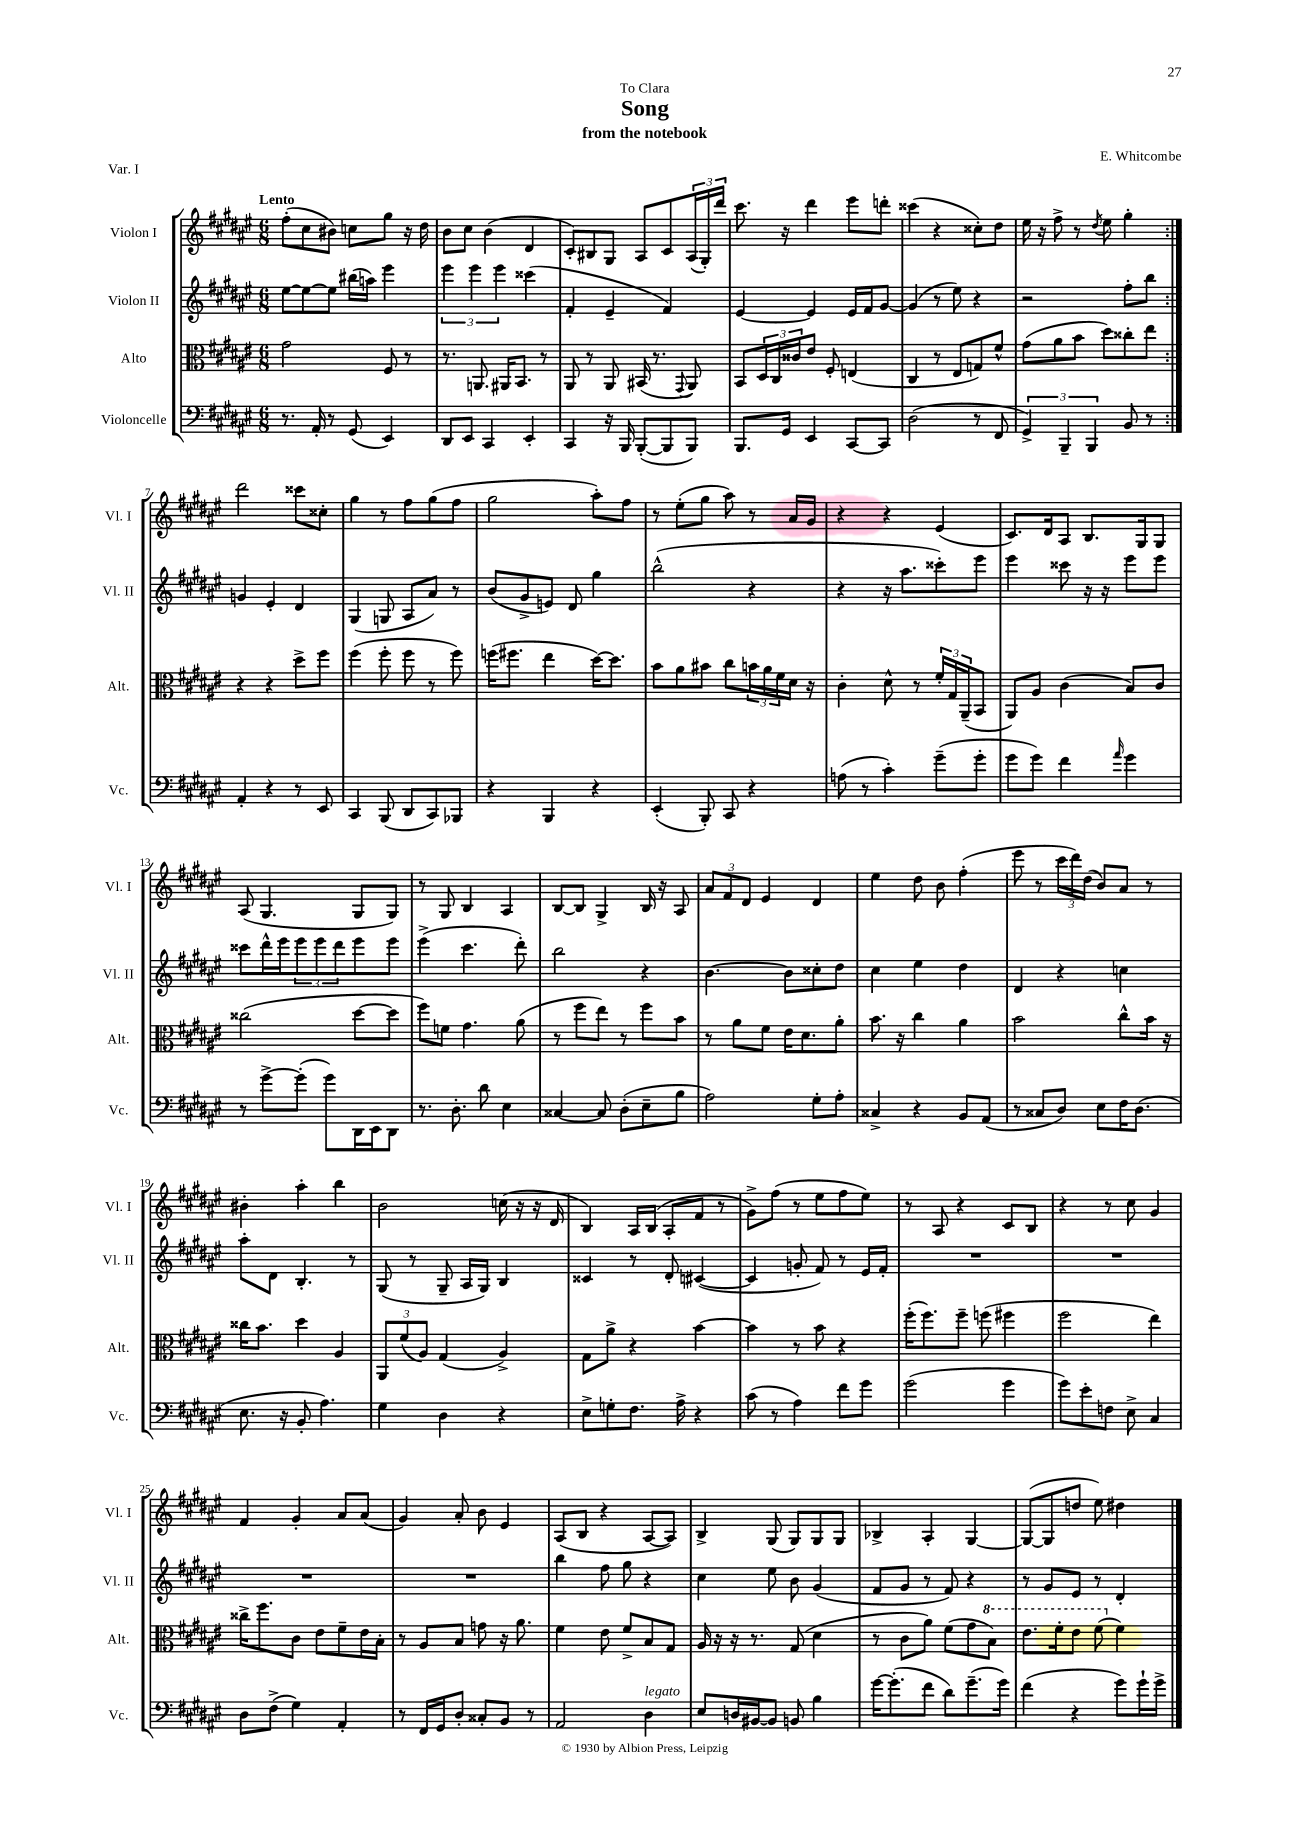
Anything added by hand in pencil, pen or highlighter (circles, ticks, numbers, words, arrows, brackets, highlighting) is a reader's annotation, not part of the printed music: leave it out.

**kern	**kern	**kern	**kern
*staff4	*staff3	*staff2	*staff1
*clefF4	*clefC3	*clefG2	*clefG2
*k[f#c#g#d#a#e#]	*k[f#c#g#d#a#e#]	*k[f#c#g#d#a#e#]	*k[f#c#g#d#a#e#]
*M6/8	*M6/8	*M6/8	*M6/8
8.r	2g#	[8ee#	(8ff#'
.	.	8ee#_	8cc#
16AA#'	.	.	.
8r	.	8ee#]	8b#)
(8GG#	.	(16bb#	8cc
.	.	16aa)	.
4EE#)	8F#	4eee#	8gg#
.	8r	.	16r
.	.	.	16dd#
=	=	=	=
8DD#	8.r	6eee#	8b
8EE#	.	.	8cc#
.	.	6eee#	.
.	8.AA	.	.
4CC#	.	.	(4b
.	.	6eee#	.
.	16AA#	.	.
.	8.BB	.	.
4EE#'	.	(4ccc##	4d#
.	8r	.	.
=	=	=	=
4CC#	8AA#	4f#'	8c#')
.	8r	.	8B#
16r	8AA#	4e#~	8G#
16BBB	.	.	.
([8BBB'	(16BB#	.	8A#
.	8.r	.	.
8BBB]	.	4f#)	8c#
.	8qqGG#	.	.
8BBB)	8AA#)	.	(24A#
.	.	.	24G#')
.	.	.	24ddd#
=	=	=	=
8.BBB	8BB	[4e#	8.ccc#
.	24D#	.	.
.	24C#	.	.
16GG#	.	.	16r
.	24c##	.	.
4EE#	8e#	4e#]	4ddd#
.	8F#'	.	.
[8CC#	(4E	16e#	8eee#
.	.	16f#	.
8CC#]	.	[8g#	8ddd'
=	=	=	=
(2D#	4C#	(4g#]	(4ccc##
.	8r	8r	4r
.	8E#	8ee#)	.
8r	8G)	4r	8cc##')
8FF#	8f#^^	.	8dd#
=	=	=	=
6GG#^)	(8g#	2r	16ee#
.	.	.	16r
.	8a#	.	8ff#^
6BBB~	.	.	.
.	8b	.	8r
6BBB	.	.	.
.	.	.	8qdd#
.	8dd#)	.	8ee#
8BB	8cc##'	8ff#'	4gg#'
8r	8ee#	8bb	.
=:|!	=:|!	=:|!	=:|!
4AA#'	4r	4g	2ddd#
4r	4r	4e#'	.
8r	8dd#^	4d#	8ccc##
8EE#	8ff#	.	8cc##'
=	=	=	=
4CC#	(4ff#	(4G#	4gg#
(8BBB	8ff#'	8G	8r
8DD#	8ff#	8A#	8ff#
8CC#)	8r	8a#)	(8gg#
8BBB-	8ff#)	8r	8ff#
=	=	=	=
4r	(16ff	(8b	2gg#
.	8.ff#	.	.
.	.	8g#^	.
4BBB	4ee#	8e)	.
.	.	8d#	.
4r	[16dd#)	4gg#	8aa#')
.	8.dd#]	.	.
.	.	.	8ff#
=	=	=	=
(4EE#'	8b	(2bb^^	8r
.	8a#	.	(8ee#'
8BBB')	8b#	.	8gg#
8CC#	8cc#	.	8aa#)
4r	24b	4r	8r
.	24a#	.	.
.	24f#	.	.
.	16d#	.	16a#
.	16r	.	16g#
=	=	=	=
(8A	4c#'	4r	4r
8r	.	.	.
4c#')	8d#^^	16r	4r
.	.	8.aa#	.
.	8r	.	.
(8g#~	24f#'	8ccc##')	(4e#
.	24G#	.	.
.	(24AA#~	.	.
8g#'	8BB	8eee#	.
=	=	=	=
8g#	8AA#)	4eee#	8.c#)
8g#)	8A#	.	.
.	.	.	16d#
4f#	(4c#	8ccc##	8A#
.	.	16r	8.B
.	.	16r	.
16qqa#	.	.	.
4g#	8B)	8eee#	.
.	.	.	16G#
.	8c#	8eee#	8G#
=	=	=	=
8r	(2cc##	8ccc##	(8A#
[8g#^	.	16ddd#^^	4.G#
.	.	16eee#	.
(8g#']	.	12eee#	.
.	.	12eee#	.
8g#)	.	.	.
.	.	12ddd#	.
16DD#	[8dd#	8eee#	8G#
16EE#	.	.	.
8DD#	8dd#]	8eee#	8G#)
=	=	=	=
8.r	8ff#)	(4eee#^	8r
.	8f	.	8G#
8.D#'	.	.	.
.	4.g#	4.ccc#	4B
8d#	.	.	.
4E#	.	.	4A#
.	(8a#	8ddd#')	.
=	=	=	=
[4C##	8r	2bb	[8B
.	8ff#	.	8B]
8C##]	8ee#)	.	4G#^
(8D#'	8r	.	.
8E#~	8ff#	4r	16B
.	.	.	16r
8B	8b	.	8A#
=	=	=	=
2A#)	8r	[4.b	12a#
.	.	.	12f#
.	8a#	.	.
.	.	.	12d#
.	8f#	.	4e#
.	16e#	8b]	.
.	8.d#	.	.
8G#'	.	8cc##'	4d#
8A#'	8a#'	8dd#	.
=	=	=	=
4C##^	8.b	4cc#	4ee#
.	16r	.	.
4r	4cc#	4ee#	8dd#
.	.	.	8b
8BB	4a#	4dd#	(4ff#'
(8AA#	.	.	.
=	=	=	=
8r	2b	4d#	8eee#
8C##	.	.	8r
8D#)	.	4r	24ccc#
.	.	.	24ddd#)
.	.	.	(24dd#
8E#	.	.	8b)
16F#	8cc#^^	4cc	8a#
(8.D#	.	.	.
.	16b	.	8r
.	16r	.	.
=	=	=	=
8.E#	16cc##	8aa#'	4b#'
.	8.b	.	.
.	.	8d#	.
16r	.	.	.
8BB'	4dd#	4.B'	4aa#'
4.A#)	.	.	.
.	4A#	.	4bb
.	.	8r	.
=	=	=	=
4G#	12AA#	(8G#	2b
.	(12f#	.	.
.	.	8r	.
.	12A#)	.	.
4D#	(4G#	8G#~	.
.	.	16A#	.
.	.	16G#)	.
4r	4A#^)	4B	(16cc
.	.	.	16r
.	.	.	16r
.	.	.	16d#
=	=	=	=
8E#^	8G#	4c##	4B)
8G'	8a#^	.	.
8.F#	4r	8r	16A#
.	.	.	(16B
.	.	8d#'	8A#'
16A#^	.	.	.
4r	[4b	([4c#	8f#
.	.	.	8r
=	=	=	=
(8c#	4b]	4c#]	8g#^)
8r	.	.	(8ff#
4A#)	8r	8g'	8r
.	8b	8f#)	8ee#
8f#	4r	8r	8ff#
8g#	.	16e#	8ee#)
.	.	16f#'	.
=	=	=	=
(2g#	(16ff#'	2.r	8r
.	8.ff#)	.	.
.	.	.	8A#
.	8ff#~	.	4r
.	(8ff	.	.
4g#	4ff#	.	8c#
.	.	.	8B
=	=	=	=
8g#)	2ff#	2.r	4r
8e#'	.	.	.
8F	.	.	8r
8E#^	.	.	8cc#
4C#	4ee#)	.	4g#
=	=	=	=
8D#	16cc##^	2.r	4f#
.	8.ff#	.	.
(8F#^	.	.	.
4G#)	8c#	.	4g#'
.	8e#	.	.
4AA#'	8f#~	.	8a#
.	16e#	.	(8a#
.	16B'	.	.
=	=	=	=
8r	8r	2.r	4g#)
16FF#	8A#	.	.
16GG#	.	.	.
8D#'	8B	.	8a#'
8C##'	8g	.	8b
8BB	16r	.	4e#
.	8.a#	.	.
8r	.	.	.
=	=	=	=
2AA#	4f#	4bb	(8A#
.	.	.	8B
.	8e#	8ff#	4r
.	8f#^	8gg#	.
4D#	8B	4r	[8A#
.	8G#	.	8A#])
=	=	=	=
8E#	16A#	4cc#	4B^
.	16r	.	.
16D	16r	.	.
[16BB#	8.r	.	.
8BB#]	.	8ee#	(8G#
8BB	(8G#	8b	8G#)
4B	4d#	(4g#	8G#
.	.	.	8G#
=	=	=	=
[16g#	8r	8f#	4B-^
(8.g#']	.	.	.
.	8c#	8g#	.
8f#	8a#)	8r	4A#'
8d#)	(8f#	8f#)	.
(8.g#~	8g#	4r	[4G#
.	8b)	.	.
16g#)	.	.	.
=	=	=	=
(4f#	8.ee#	8r	(8G#_
.	.	8g#	8G#]
.	16ff#'	.	.
4r	8ee#	8e#	8dd
.	(8ff#	8r	8ee#)
8g#)	4f#)	4d#'	4dd#
16g#`	.	.	.
16g#^	.	.	.
==	==	==	==
*-	*-	*-	*-
